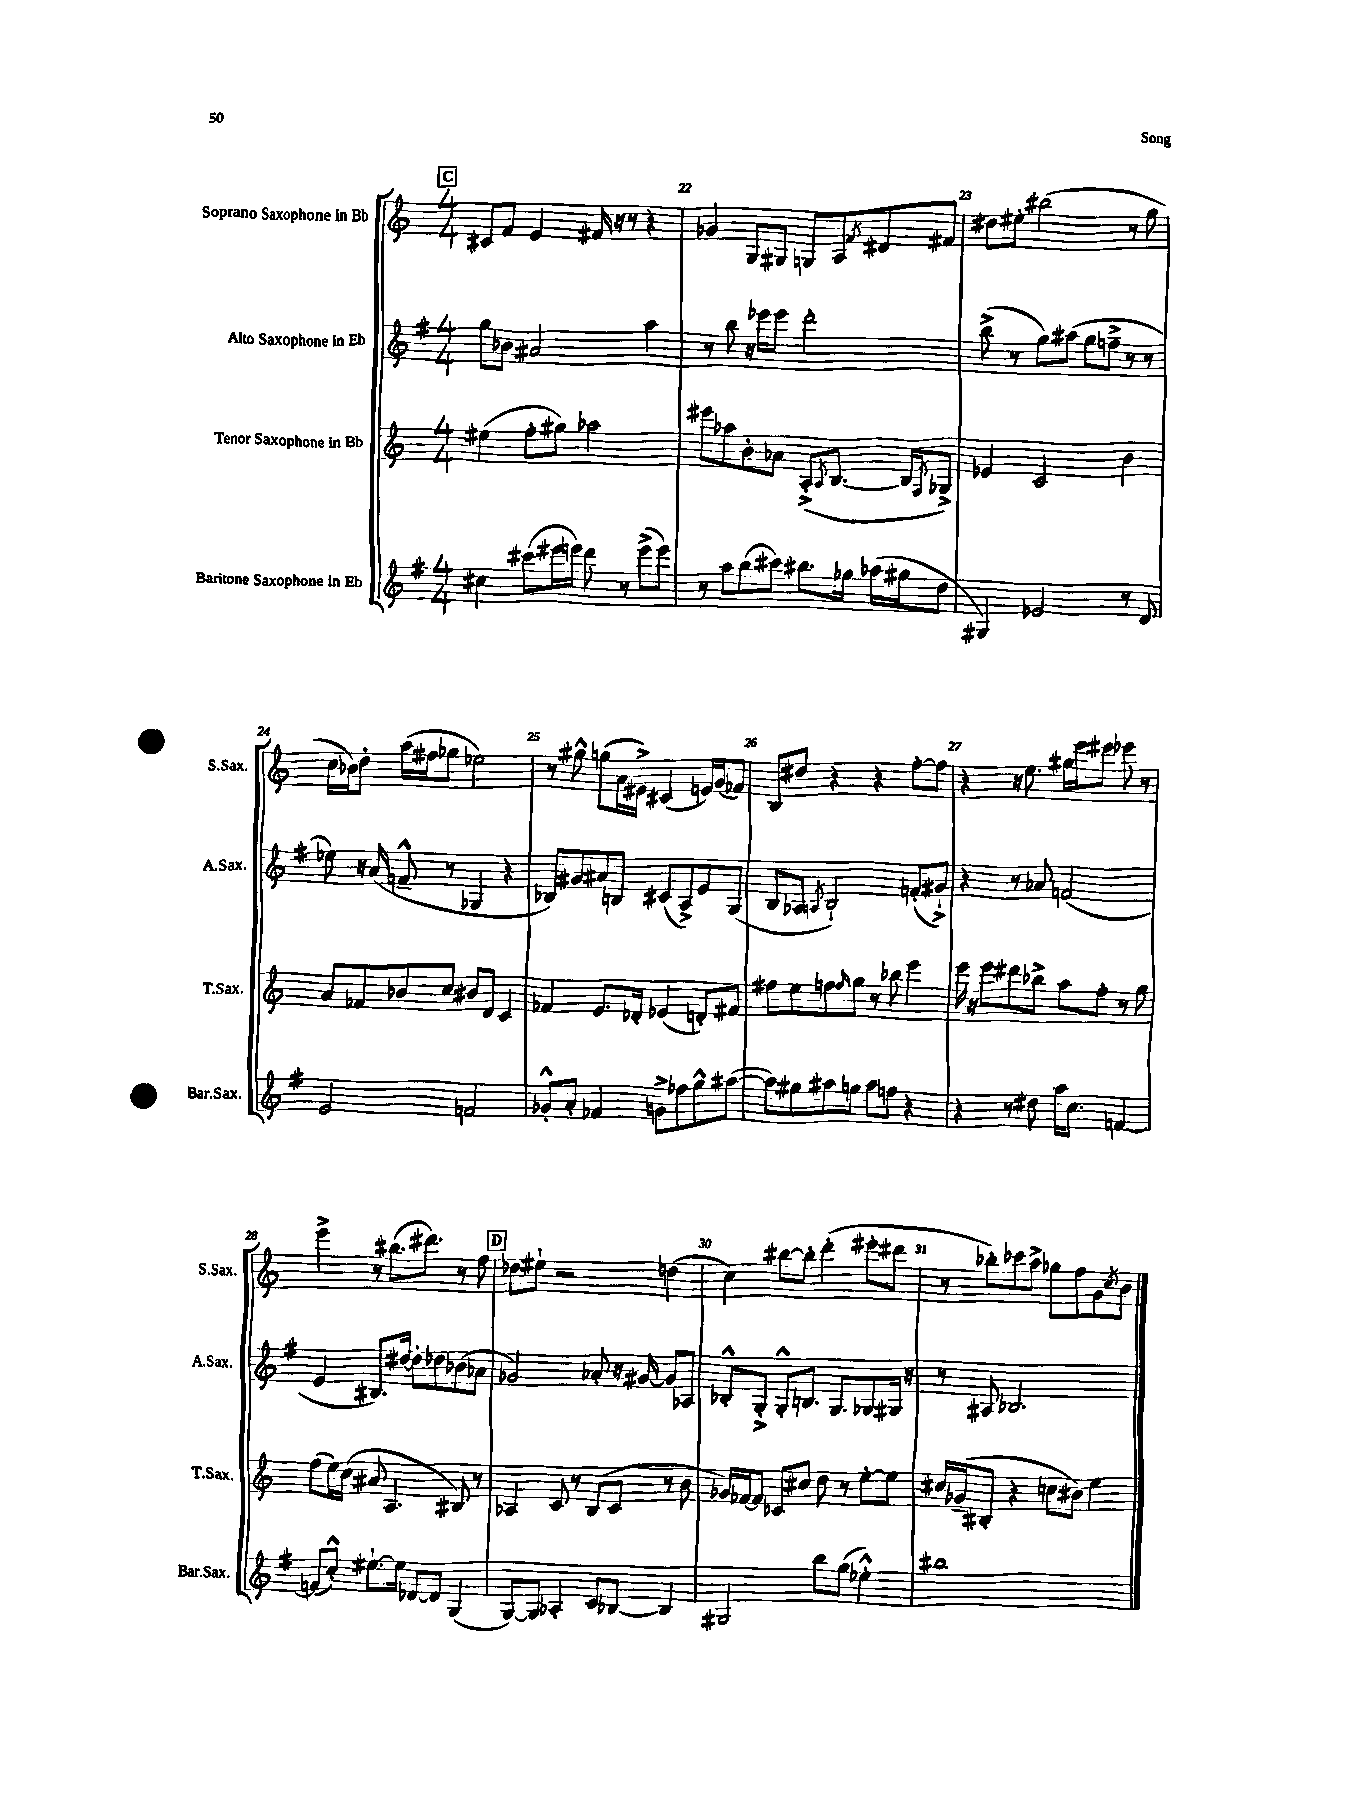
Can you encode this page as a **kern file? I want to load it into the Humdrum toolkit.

**kern	**kern	**kern	**kern
*part4	*part3	*part2	*part1
*staff4	*staff3	*staff2	*staff1
*I"Baritone Saxophone in Eb	*I"Tenor Saxophone in Bb	*I"Alto Saxophone in Eb	*I"Soprano Saxophone in Bb
*I'Bar.Sax.	*I'T.Sax.	*I'A.Sax.	*I'S.Sax.
*clefG2	*clefG2	*clefG2	*clefG2
*k[f#]	*k[]	*k[f#]	*k[]
*M4/4	*M4/4	*M4/4	*M4/4
!!LO:REH:place=s1:t=C
=21	=21	=21	=21
4cc#X\	(4ee#X\	8gg\L	8c#X/L
.	.	8b-X\J	8f/J
(8ccc#X\L	8ff'\L	2a#X/	4e/
16eee#X\L	8gg#X\J)	.	.
16eeen\JJ)	.	.	.
8ddd\	2aa-X\	.	16f#X/
.	.	.	16r
8r	.	.	8r
(8eee^\L	.	4aa\	4r
8eee\J)	.	.	.
=22	=22	=22	=22
8r	8eee#X\L	8r	4g-X/
8aa\L	8aa-X\	8bb\	.
(8bb\	8b'\	16r	8G/L
.	.	16eee-X\KL	.
8ccc#X\J)	8a-X\J	8eee-\J	8G#X/J
8.bb#X\L	(8A'^/L	2ddd'\	8Gn/L
.	8qA/	.	.
.	[8.B/J	.	8A/
16gg-X\Jk	.	.	.
.	.	.	8qf/
(16aa-X\LL	.	.	8d#X/
16gg#X\J	16B/KL]	.	.
.	8qF/	.	.
8dd\J	8G-X^/J)	.	8f#X/J
=23	=23	=23	=23
4G#X/)	4e-X/	(8bb^\	8dd#X\L
.	.	8r	8ee#X'\J
2e-X/	2c/	8gg\L)	(2bb#X\
.	.	(8aa#X\J	.
.	.	8gg\L	.
.	.	8ffn~^\J	.
8r	4b\	8r	8r
8d/	.	8r	8gg\
!!LO:LB:g=z
=24	=24	=24	=24
2e/	8a/L	8ee-X\)	16cc\LL
.	.	.	16b-X\J)
.	8f-X/	16r	8dd'\J
.	.	(16a/	.
.	8b-X/	8fn~^^/	(16aa\LL
.	.	.	16ff#X\J
.	8cc/J	8r	8gg-X\J
2fn/	8b#X/L	4G-X/	2ee-X\)
.	8d/J	.	.
.	4c/	4r	.
=25	=25	=25	=25
8g-X'^^/L	4f-X/	8B-X/L)	8r
8a'/J	.	8g#X/	8gg#X^^\
4f-X/	8.e/L	8a#X/	(8ggn\L
.	.	8Bn/J	16a\L
.	16d-X'/Jk	.	16e#X^\JJ)
8gn^\L	(4e-X/	(8c#X/L	(4c#X/
8ff-X\	.	8A^/)	.
8gg^^\	8dn'/L)	8e/	16en/LL)
.	.	.	(16g/J
([8aa#X\J	8f#X/J	(8G/J	8f-X/J)
=26	=26	=26	=26
8aa#\L])	8ff#X\L	8B/L	8B/L
8gg#X\	8ee\	8A-X/J	8dd#X/J
.	.	8qAn/	.
8aa#X\	8ffn\	2B`/)	4r
.	16qqff/	.	.
8ggn\J	8gg\J	.	.
8aa#\L	8r	.	4r
8ffn\J	8bb-X\	.	.
4r	4eee\	(8fn'/L	[8ff'\L
.	.	8g#X`^/J)	8ff\J]
=27	=27	=27	=27
4r	16eee\	4r	4r
.	16r	.	.
.	8eee\L	.	.
8r	8ddd#X\	8r	16r
.	.	.	8.ee\
8dd#X\	8bb-X^\J	8a-X/	.
16aa\KL	8aa\L	(2fn/	16gg#X\LL
8.cc\J	.	.	16eee\J
.	8ff'\J	.	8eee#X\J
[4fn/	8r	.	8eee-X\
.	8gg\	.	8r
!!LO:LB:g=z
=28	=28	=28	=28
(8fn/L]	(8ff\L	4e/	4eee^\
8cc'^^/J)	16ee\L)	.	.
.	(16cc\JJ	.	.
[8.ee#X`\L	8a#X/	8.B#X/L)	8r
.	4.A/	.	(8.bb#X\L
16ee#\Jk]	.	[16dd#X/Jk	.
[8d-X/L	.	8dd#'\L]	.
.	.	.	8.ddd#X\J)
8d-/J]	.	8dd-X\	.
(4G/	8B#X/)	(8b-X\	8r
.	8r	8a-X\J	8ff\
!!LO:REH:place=s1:t=D
=29	=29	=29	=29
[8G/L)	4A-X/	2g-X/)	8dd-X\L
8G/J]	.	.	8ee#X`\J
4A-X'/	8c/	.	2r
.	8r	.	.
8c/L	(8B/L	8a-X'/	.
[8B-X/J	8c/J	16r	.
.	.	[16g#X/	.
4B-/]	8r	8g#/L]	(4ddn\
.	8b\	8A-X/J	.
=30	=30	=30	=30
2G#X/	16g-X/LL)	8B-X'^^/L	4cc\)
.	[16f-X/J	.	.
.	8f-/J]	8G'^/J	.
.	8c-X/L	8G'^^/L	[8bb#X\L
.	8cc#X/J	8.Bn/J	8bb#'\J]
8bb\L	8dd\	.	(4ddd'\
.	.	8.G/L	.
(8gg\J	8r	.	.
4ee-X'^^\)	[8ee'\L	8G-X/	8eee#X'\L
.	8ee\J]	16G#X/Jk	8ddd#X\J
.	.	16r	.
=31	=31	=31	=31
1bb#X	16cc#X/LL	8r	8r
.	(16g-X~/J	.	.
.	8B#X'/J	8A#X/	8bb-X'\L)
.	4r	2.B-X/	8ccc-X\
.	.	.	8aa^\J
.	8ccn\L	.	8gg-X\L
.	8b#X\J)	.	8ff\
.	4ee\	.	8g\
.	.	.	8qcc/
.	.	.	8b\J
==	==	==	==
*-	*-	*-	*-
